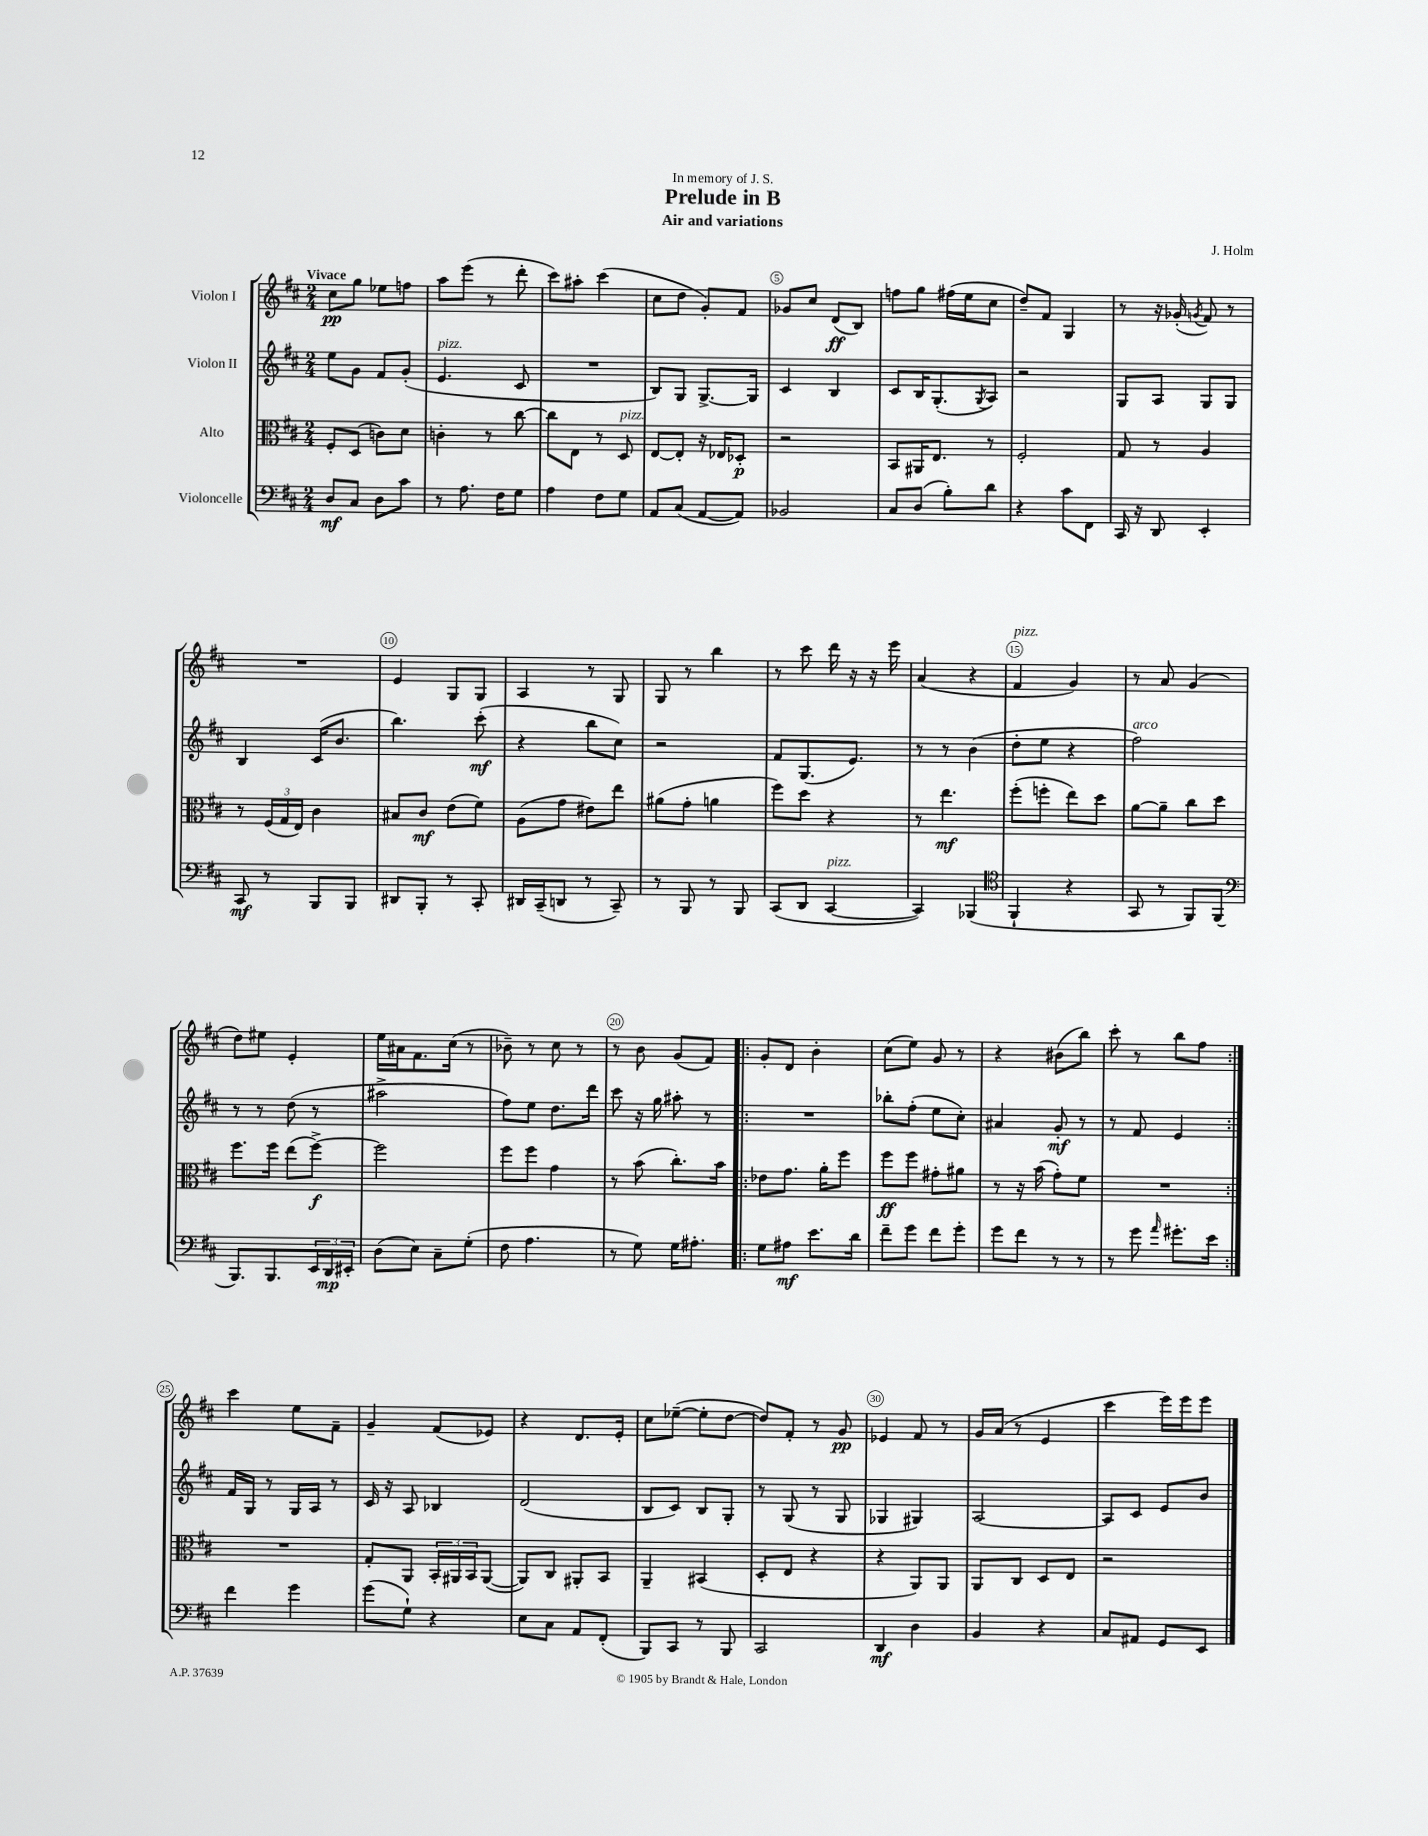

**kern	**kern	**kern	**kern
*staff4	*staff3	*staff2	*staff1
*clefF4	*clefC3	*clefG2	*clefG2
*k[f#c#]	*k[f#c#]	*k[f#c#]	*k[f#c#]
*M2/4	*M2/4	*M2/4	*M2/4
8D/L	8F#'/L	8ee\L	8cc#\L
8C#/J	(8D/J	8g\J	8gg\J
8D\L	8c\L)	8f#/L	8ee-\L
8c#\J	8d\J	(8g'/J	8ff\J
=	=	=	=
8r	4c'\	4.e/	8aa\L
8.A\	.	.	(8eee\J
.	8r	.	8r
16F#\LK	.	.	.
8G\J	[8cc#\	8c#/	8ddd'\
=	=	=	=
4A\	8cc#\]L	2r	8ccc#\L)
.	8E\J	.	8aa#'\J
8F#\L	8r	.	(4ccc#\
8G\J	8D/	.	.
=	=	=	=
8AA/L	[8E/L	8B/L)	8cc#\L
(8C#/J	8E'/]J	8G/J	8dd\J
[8AA/L	16r	[8.G^/L	8g'/L)
.	16E-/LK	.	.
8AA/]J)	8D-'/J	.	8f#/J
.	.	16G/]Jk	.
=	=	=	=
2BB-/	2r	4c#/	8g-/L
.	.	.	8cc#/J
.	.	4B/	(8d/L
.	.	.	8B/J)
=	=	=	=
8C#/L	8BB/L	8c#/L	8ff\L
(8D/J	16AA#/K	16B/K	8gg\J
.	8.E/J	(8.G'/	.
8B'\L)	.	.	(16ff#\LL
.	.	.	16ee\J
.	.	8qG/	.
8d\J	8r	8A/J)	8cc#\J
=	=	=	=
4r	2F#'/	2r	8dd~/L)
.	.	.	8f#/J
8c#\L	.	.	4G/
8FF#\J	.	.	.
=	=	=	=
16CC#/	8G/	8G/L	8r
16r	.	.	.
8DD/	8r	8A/J	16r
.	.	.	(16g-'/
.	.	.	8qg/
4EE'/	4A/	8G/L	8f#/)
.	.	8G/J	8r
=	=	=	=
8CC#/	8r	4B/	2r
8r	(24F#/LL	.	.
.	24G/	.	.
.	24E/JJ)	.	.
8BBB/L	4c#\	(16c#/LK	.
.	.	8.b/J	.
8BBB/J	.	.	.
=	=	=	=
8DD#/L	8B#/L	4.bb\)	4e/
8BBB'/J	8c#/J	.	.
8r	(8e\L	.	8G/L
8CC#'/	8f#\J)	(8ccc#'\	8G/J
=	=	=	=
16DD#/LL	(8A\L	4r	4A/
(16CC#~/J	.	.	.
8DD/J	8g\J	.	.
8r	8e#\L)	8bb\L	8r
8CC#~/)	8ee\J	8cc#\J)	8G/
=	=	=	=
8r	(8a#\L	2r	8G/
8BBB/	8g'\J	.	8r
8r	4a\	.	4bb\
8BBB/	.	.	.
=	=	=	=
(8CC#/L	8ff#\L)	8f#/L	8r
8DD/J	8dd\J	(8.G/	8ccc#\
[4CC#/	4r	.	16ddd\
.	.	8.e/J)	16r
.	.	.	16r
.	.	.	16eee\
=	=	=	=
4CC#/])	8r	8r	(4a/
.	4.ee\	8r	.
(4BBB-/	.	(4b\	4r
=	=	=	=
*clefC4	*	*	*
4FF#`/	(8ff#'\L	8dd'\L	4f#/
.	8ff'\J	8ee\J	.
4r	8ee\L)	4r	4g/)
.	8dd\J	.	.
=	=	=	=
8GG/	[8a\L	2ff#\)	8r
8r	8a~\]J	.	8a/
8FF#/L)	8cc#\L	.	(4g/
(8FF#/J	8dd\J	.	.
=	=	=	=
*clefF4	*	*	*
8.BBB/L)	8.ff#\L	8r	8dd\L)
.	.	8r	8ee#\J
8.BBB/	16ff#\Jk	.	.
.	(8ee\L	(8dd\	4e'/
24EE/L	[8ff#^\J)	8r	.
24DD/	.	.	.
24EE#'/JJ	.	.	.
=	=	=	=
(8D\L	2ff#\]	2aa#^\	16ee\LL
.	.	.	16a#\J
8E\J)	.	.	8.f#\
8C#~\L	.	.	.
.	.	.	(16cc#\Jk
(8G'\J	.	.	8r
=	=	=	=
8F#\	8ff#\L	8ff#\L)	8b-~\)
4.A\	8ff#\J	8ee\J	8r
.	4g\	8.dd\L	8cc#\
.	.	.	8r
.	.	16ddd\Jk	.
=	=	=	=
8r	8r	8ccc#\	8r
8G\)	(8b\	16r	8b\
.	.	16gg\	.
16G\LK	8.cc#'\L)	8aa#'\	(8g/L
8.A#'\J	.	.	.
.	.	8r	8f#/J)
.	16b\Jk	.	.
=!|:	=!|:	=!|:	=!|:
8G\L	8e-\L	2r	8g'/L
8A#\J	8.g\J	.	8d/J
8.e\L	.	.	4b'\
.	16a'\LK	.	.
.	8ff#\J	.	.
16d\Jk	.	.	.
=	=	=	=
8f#~\L	8ff#\L	8bb-'\L	(8cc#\L
8g\J	8ff#\J	(8ff#'\J	8ee\J)
8f#\L	8g#'\L	8ee\L	8g/
8g'\J	8a#\J	8cc#'\J)	8r
=	=	=	=
8g\L	8r	4a#/	4r
8f#\J	16r	.	.
.	(16b\	.	.
8r	8g'\L)	8g'/	(8b#\L
8r	8f#\J	8r	8bb\J)
=	=	=	=
8r	2r	8r	8ccc#'\
8g\	.	8f#/	8r
16qqa/	.	.	.
8.g#'\L	.	4e/	8bb\L
.	.	.	8ff#\J
16e\Jk	.	.	.
=:|!	=:|!	=:|!	=:|!
4f#\	2r	16f#/LL	4ccc#\
.	.	16G/JJ	.
.	.	8r	.
4g\	.	16G/LL	8ee\L
.	.	16A/JJ	.
.	.	8r	8f#~\J
=	=	=	=
(8g\L	8G'/L	16c#/	4g~/
.	.	16r	.
8G`\J)	8AA/J	8A/	.
4r	24BB'/LL	4B-/	(8f#/L
.	24AA#/	.	.
.	24BB/J	.	.
.	([8AA#/J	.	8e-/J)
=	=	=	=
8E\L	8AA#/]L)	(2d/	4r
8C#\J	8C#/J	.	.
8AA/L	8AA#'/L	.	8.d/L
(8FF#'/J	8BB/J	.	.
.	.	.	16e'/Jk
=	=	=	=
8BBB/L)	4AA~/	8B/L	8cc#\L
8CC#/J	.	8c#/J)	([8ee-~\J
8r	(4BB#/	8B/L	8ee-'\]L
8BBB/	.	8G'/J	[8dd\J
=	=	=	=
2CC#/	8D'/L	8r	8dd/]L)
.	8E/J	(8G/	8f#'/J
.	4r	8r	8r
.	.	8G/	8g/
=	=	=	=
4DD/	4r	4G-/	4e-/
4D\	8AA/L)	4G#/)	8f#/
.	8AA/J	.	8r
=	=	=	=
4BB/	8AA/L	[2A/	16g/LL
.	.	.	(16a/JJ
.	8C#/J	.	8r
4r	8D/L	.	4e/
.	8E/J	.	.
=	=	=	=
8C#/L	2r	8A/]L	4ccc#\
8AA#/J	.	8c#/J	.
8GG/L	.	8e/L	16eee\LL)
.	.	.	16eee\J
8EE/J	.	8b/J	8eee\J
==	==	==	==
*-	*-	*-	*-
